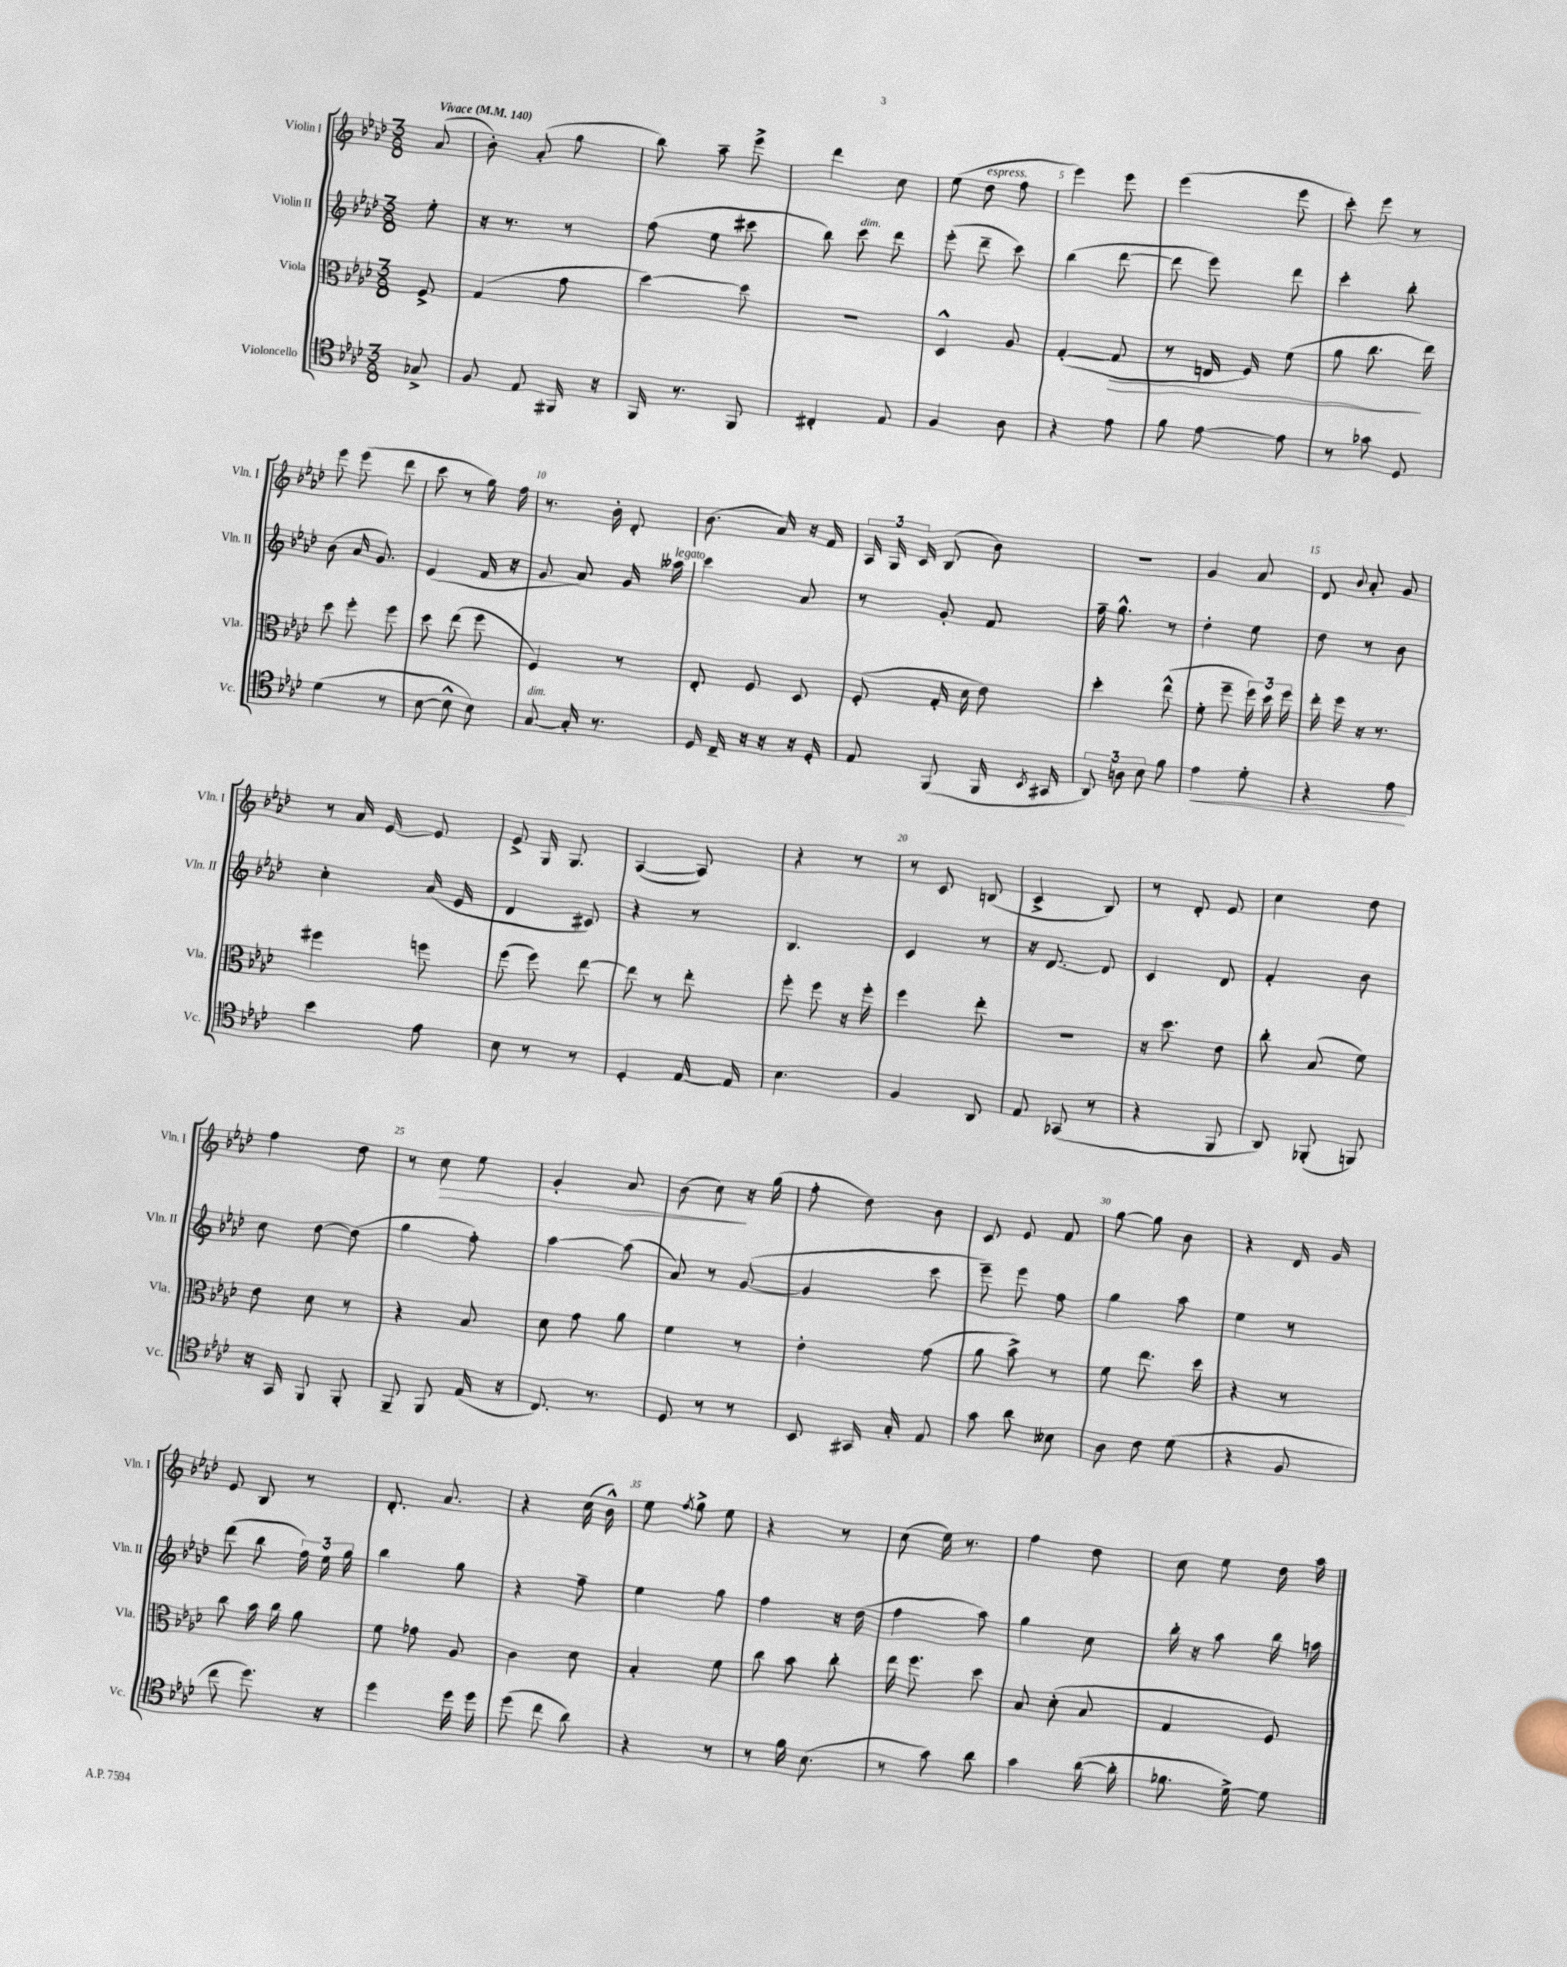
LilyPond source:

<<
\new StaffGroup <<
\new Staff = "s0" \with { instrumentName = "Violin I" shortInstrumentName = "Vln. I" } {
    \clef treble \key aes \major \numericTimeSignature \time 3/8 \partial 8 \tempo "Vivace" 4 = 140
    \autoBeamOff aes'8( |
    bes'8-.) aes'8-.( g''8 |
    bes''8) aes''8-- ees'''8-> |
    des'''4 c''8 |
    ees''8( des''8^\markup { \italic "espress." } f''8 |
    ees'''4) ees'''8 |
    ees'''4( ees'''8 |
    c'''8-.) ees'''8 r8 |
    ees'''8 ees'''8( des'''8 |
    c'''8 r8 g''16) f''16 |
    r8. bes'16-. des'8-. |
    bes'8.( aes'16) r16 f'16 |
    \tuplet 3/2 { aes16 g16 c'16 } bes8( bes'8) |
    r4. |
    g'4 aes'8 |
    des'8 \appoggiatura { bes'8 } aes'8-. g'8 |
    r8 aes'16 ees'16~ ees'8 |
    ees'8-> g16 g8. |
    aes4~( aes8) |
    r4 r8 |
    r8 c'8 b8( |
    c'4-> bes8) |
    r8 des'8-. ees'8 |
    c''4 des''8 |
    f''4 des''8 |
    r8 c''8\> ees''8 |
    g'4-. aes'8 |
    bes'8( c''8\!) r16 g''16( |
    f''8-. des''8) bes'8 |
    c'8 ees'8 f'8 |
    g''8~ g''8 bes'8 |
    r4 des'16 g'16 |
    ees'8 bes8 r8 |
    des'8.-. aes'8. |
    r4 c''16( bes'16-^) |
    ees''8 \acciaccatura { f''8 } g''8-> ees''8 |
    r4 r8 |
    c''8( ees''16) r8. |
    f''4 des''8 |
    c''8 ees''8 des''16 aes''16 \bar "|." |
}
\new Staff = "s1" \with { instrumentName = "Violin II" shortInstrumentName = "Vln. II" } {
    \clef treble \key aes \major \numericTimeSignature \time 3/8 \partial 8
    \autoBeamOff ees''8-. |
    r16 r8. r8 |
    f''8( ees''8 cis'''8 |
    bes''8) c'''8^\markup { \italic "dim." } des'''8 |
    ees'''8-.( des'''8-- c'''8) |
    bes''4( des'''8~ |
    des'''8 ees'''8) des'''8 |
    c'''4-. bes''8-. |
    bes'8( aes'16 g'8.) |
    ees'4( f'16 r16 |
    g'8 aes'8) g'16 aeses''16^\markup { \italic "legato" } |
    c'''4 aes'8 |
    r8 g'8-. f'8 |
    f''16-- g''8.-^ r8 |
    des''4-. ees''8 |
    des''8 r8 bes'8 |
    c''4-. aes'16( ees'16 |
    des'4 cis'8) |
    r4 r8 |
    bes4. |
    c'4 r8 |
    r16 des'8.~ des'8 |
    c'4 des'8 |
    f'4-. bes'8 |
    c''8 des''8~ des''8( |
    g''4 f''8-.) |
    aes''4~ aes''8( |
    aes'8) r8 g'8~( |
    g'4 c'''8 |
    ees'''8--) ees'''8 f''8 |
    g''4 aes''8 |
    ees''4 r8 |
    des'''8( bes''8 \tuplet 3/2 { f''16) ees''16 g''16 } |
    bes''4 g''8 |
    r4 f''8-- |
    ees''4 g''8 |
    f''4 r16 des''16( |
    f''4 aes''8) |
    g''4 c''8 |
    bes''16-. r16 aes''8 bes''16 a''16 \bar "|." |
}
\new Staff = "s2" \with { instrumentName = "Viola" shortInstrumentName = "Vla." } {
    \clef alto \key aes \major \numericTimeSignature \time 3/8 \partial 8
    \autoBeamOff f8-> |
    g4( g'8 |
    des''4~) des''8 |
    R4. |
    des4-^ aes8 |
    g4~-.( g8\> |
    r8 e16 f16) f'8( |
    aes'8 c''8.\! ees''16) |
    des''8 f''8-. f''8 |
    des''8 ees''8( f''8 |
    f4) r8 |
    ees8-. f8 des8 |
    f8-.( g16-. des'16 ees'8) |
    des''4-. ees''8-^( |
    f'8-. f''8-- \tuplet 3/2 { f''16) des''16 f''16 } |
    ees''16-. f''16 r16 r8. |
    fis''4 f''8 |
    f''8( f''8) ees''8~ |
    ees''8 r8 ees''8-. |
    f''8-. f''8 r16 f''16-. |
    f''4 ees''8-. |
    R4. |
    r16 des''8. ees'8 |
    c''8-. bes8( f'8) |
    ees'8 des'8 r8 |
    r4 bes8 |
    des'8 g'8 aes'8 |
    f'4 r8 |
    ees'4-. g'8( |
    aes'8 bes'8->) r8 |
    f'8 ees''8. des''16 |
    r4 r8 |
    c''8 bes'16 c''16 aes'8 |
    f'8 ges'8 aes8 |
    c'4 des'8 |
    bes4-. f'8 |
    c''8 bes'8 c''8-. |
    ees''16 f''8. des''8 |
    bes8 des'8-.( bes8 |
    g4 f8) \bar "|." |
}
\new Staff = "s3" \with { instrumentName = "Violoncello" shortInstrumentName = "Vc." } {
    \clef tenor \key aes \major \numericTimeSignature \time 3/8 \partial 8
    \autoBeamOff ges8-> |
    f8 ees8 fis,16 r16 |
    f,16 r8. f,8 |
    cis4-. ees8 |
    f4 aes8 |
    r4 ees'8 |
    f'8 ees'8~ ees'8 |
    r8 ges'8 des8 |
    des'4( r8 |
    bes8~ bes8-^ bes8) |
    g8~^\markup { \italic "dim." } g16-. r8. |
    des16 c16-- r16 r16 r16 des16-. |
    ees8 f,8( f,16 \acciaccatura { bes,8 } gis,16 |
    \tuplet 3/2 { aes,8) a8 bes8 } f'8 |
    ees'4\< des'8-. |
    r4 ees'8\! |
    bes'4 ees'8 |
    bes8 r8 r8 |
    des4-. ees16~ ees16 |
    bes4. |
    f4 aes,8 |
    ees8 ges,8( r8 |
    r4 f,8 |
    aes,8) fes,8-.( f,8) |
    r16 g,16 f,8 f,8-. |
    f,8-- f,8 ees16( r16 |
    c8.) r8. |
    des8 r8 r8 |
    bes,8 gis,16 g16-. ees8 |
    g'8 aes'8 beses8 |
    aes8 c'8 des'8( |
    r4 f8 |
    c''8 des''8.) r16 |
    des''4 des''16 des''16 |
    des''8( c''8 aes'8) |
    r4 r8 |
    r8 f'16 bes8.( |
    r8 g'8) aes'8 |
    g'4 aes'16~( aes'16-. |
    fes'8. des'16~->) des'8 \bar "|." |
}
>>
>>
\layout { \context { \Score \override BarNumber.break-visibility = ##(#f #t #t) barNumberVisibility = #(every-nth-bar-number-visible 5) } }
